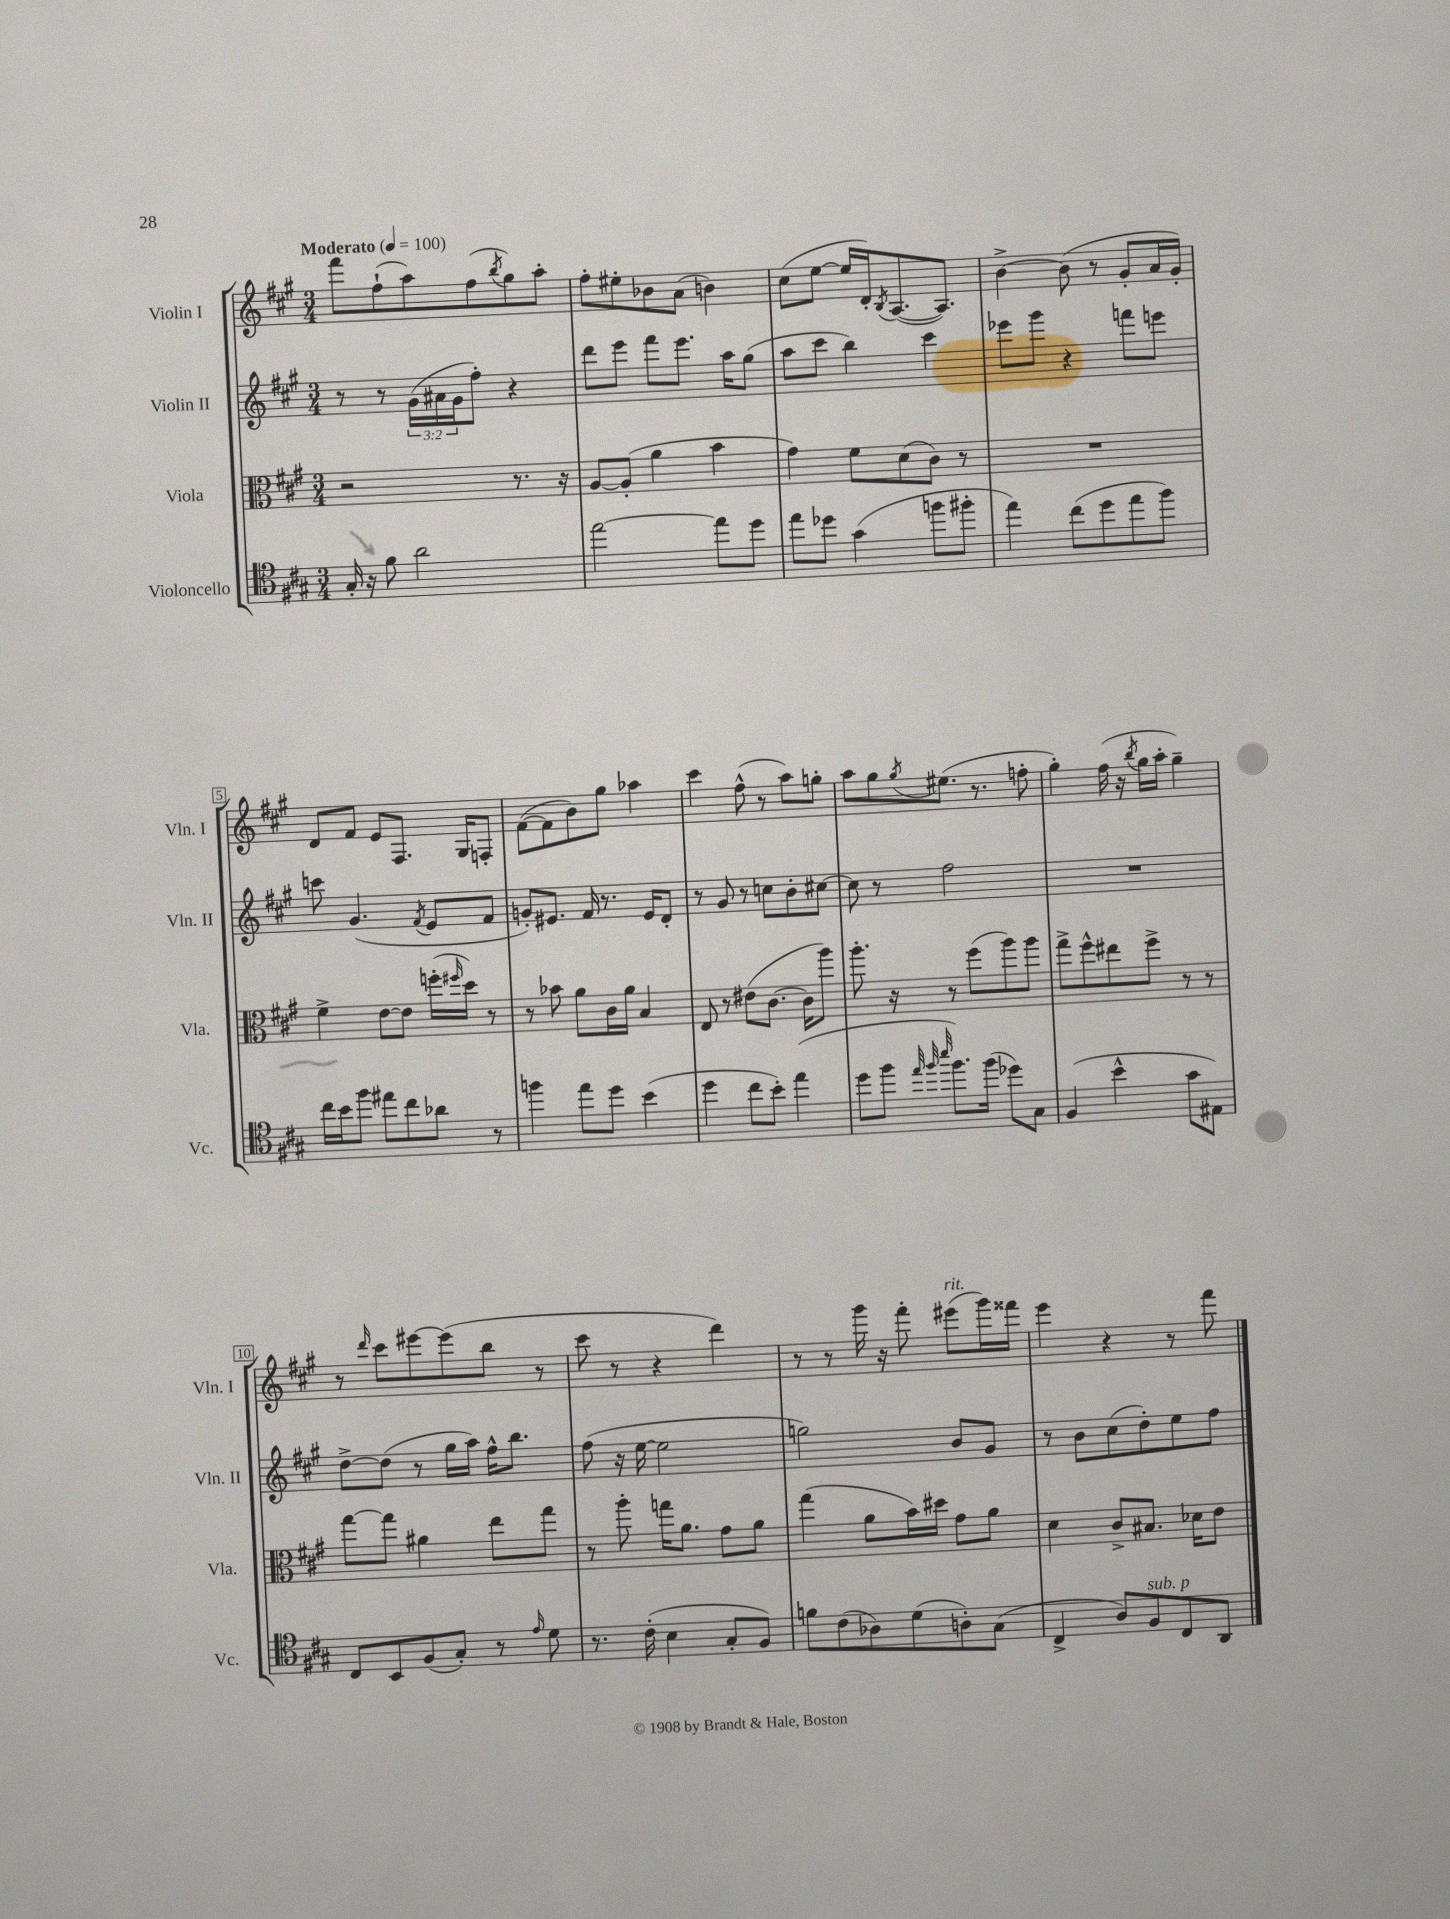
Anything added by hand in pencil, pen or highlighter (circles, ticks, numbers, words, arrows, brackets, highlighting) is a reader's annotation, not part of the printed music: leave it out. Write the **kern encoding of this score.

**kern	**kern	**kern	**kern
*part4	*part3	*part2	*part1
*staff4	*staff3	*staff2	*staff1
*I"Violoncello	*I"Viola	*I"Violin II	*I"Violin I
*I'Vc.	*I'Vla.	*I'Vln. II	*I'Vln. I
*clefC4	*clefC3	*clefG2	*clefG2
*k[f#c#g#]	*k[f#c#g#]	*k[f#c#g#]	*k[f#c#g#]
*M3/4	*M3/4	*M3/4	*M3/4
*MM100	*MM100	*MM100	*MM100
=1	=1	=1	=1
!	!	!	!LO:TX:a:B:t=Moderato
16G#'/	2r	8r	8fff#\L
16r	.	.	.
8f#\	.	8r	(8ff#`\
2a\	.	(24g#\LL	8aa\)
.	.	24a#X\	.
.	.	24g#\J	.
.	.	8ff#'\J)	(8ff#\
.	.	.	8qbb/
.	8.r	4r	8gg#\)
.	.	.	8aa'\J
.	16r	.	.
=2	=2	=2	=2
[2ee\	[8A/L	8ddd\L	8ff#'\L
.	(8A'/J]	8eee\J	8ee#X'\
.	4a\	8fff#\L	8b-X\
.	.	8.eee\J	(8a\J
8ee\L]	4b\	.	4bn\)
.	.	16aa\KL	.
8dd\J	.	(8gg#\J	.
=3	=3	=3	=3
8ee\L	4g#\)	8aa\L	(8cc#\L
8dd-X\J	.	8ccc#\J	[8ee\J
(4g#\	8f#\L	4bb\)	16ee/LL]
.	.	.	16d'/J)
.	.	.	8qB/
.	(8d\	.	([8.A/
8ffn\L	8c#\J)	4ccc#\	.
.	.	.	8.A/J])
8ff#X'\J	8r	.	.
=4	=4	=4	=4
4ee\)	2.r	8eee-X\L	[4b^\
.	.	8ggg#\J	.
(8cc#\L	.	4r	(8b\]
8dd\	.	.	8r
8ee\	.	8fffn\L	8g#'/L
8ff#\J)	.	8eeen\J	16a/L
.	.	.	16g#'/JJ)
!!LO:LB:g=z
=5	=5	=5	=5
16cc#\LL	4f#^\	8cccn\	8d/L
16b\J	.	.	.
8ff#\J	.	(4.g#/	8f#/J
8ee#X\L	[8e\L	.	8e/L
8cc#\	8e\J]	.	8.F#/J
.	.	8qf#/	.
8a-X\J	(16ffn'\LL	8e/L	.
.	16qqff#X/	.	.
.	16dd\JJ)	.	16G#/KL
8r	8r	8f#/J	8Fn'/J
=6	=6	=6	=6
4ffn\	8r	8gn'/L)	([8f#\L
.	8b-X\	8.e#X/J	8f#\]
8ee\L	8a\L	.	8b\)
.	.	16f#/	.
8dd\J	16c#\L	8.r	8gg#\J
.	16a\JJ	.	.
(4b\	4B/	.	4aa-X\
.	.	16e#/KL	.
.	.	8d'/J	.
=7	=7	=7	=7
4dd\	8E/	8r	4ccc#\
.	8r	8g#/	.
8cc#\L	(8e#X\L	8r	(8ff#^^\
8b'\J)	[8.c#\J	8ccn\L	8r
(4ee\	.	8b'\	8aa\L)
.	16c#\KL]	.	.
.	8aa\J)	[8cc#X\J	8ggn'\J
=8	=8	=8	=8
8dd\L	8.aa'\	8cc#\]	8aa\L
8ff#\J	.	8r	8gg#\
.	16r	.	.
32qqee/	.	.	.
32qqff#/	.	.	.
32qqbb/	.	.	8qgg#/
8.ff#\L)	8r	2ff#\	(8.ee#X\J
.	(8ff#\L	.	.
(16ff#\Jk	.	.	8.r
8dd-X\L)	8aa\)	.	.
8G#\J	8aa\J	.	8ffn'\
=9	=9	=9	=9
(4F#/	8gg#^\L	2.r	4gg#'\)
.	8ff#^^\	.	.
4b^^\	8ee#X\	.	(16ff#\
.	.	.	16r
.	.	.	8qbb/
.	8ff#^\J	.	16gg#\LL
.	.	.	16aa'\JJ
8g#\L	8r	.	4gg#~\)
8E#X\J)	8r	.	.
!!LO:LB:g=z
=10	=10	=10	=10
8C#/L	[8gg#\L	[8dd^\L	8r
.	.	.	16qqddd/
8BB/	8gg#\J]	(8dd\J]	8ccc#\L
(8F#/	4a#X\	8r	[8eee#X\
8G#'/J)	.	16gg#\LL	(8eee#\]
.	.	16aa\JJ)	.
8r	8ee\L	16ff#^^\KL	8bb\J
.	.	8.bb\J	.
16qqe/	.	.	.
8d\	8gg#\J	.	8r
=11	=11	=11	=11
8.r	8r	(8ff#\	8ccc#\
.	8aa'\	16r	8r
(16c#'\	.	[16ee\	.
4B\	16ggn\KL	2ee\]	4r
.	8.a\J	.	.
8G#'/L	8g#\L	.	4ddd\)
8F#/J)	8a\J	.	.
=12	=12	=12	=12
8fn\L	(4gg#\	2ggn\)	8r
(8c#\	.	.	8r
8A-X\)	8a\L	.	16ggg#\
.	.	.	16r
(8d\	16b\L)	.	8fff#'\
.	16dd#X\JJ	.	.
!	!	!	!LO:TX:a:i:t=rit.
8An'\)	8g#\L	8b/L	(8eee#X\L
(8G#\J	8a\J	8g#/J	16ggg#\L)
.	.	.	16fff##X\JJ
=13	=13	=13	=13
4C#^/	4d\	8r	4eee\
.	.	8b\L	.
8A/L)	8c#^/L	(8cc#\	4r
!LO:TX:a:i:t=sub. p	!	!	!
8F#/	8.B#X/J	8dd'\)	.
8C#/	.	8ee\	8r
.	16d-X\KL	.	.
8AA/J	8e\J	8ff#\J	8fff#\
==	==	==	==
*-	*-	*-	*-
